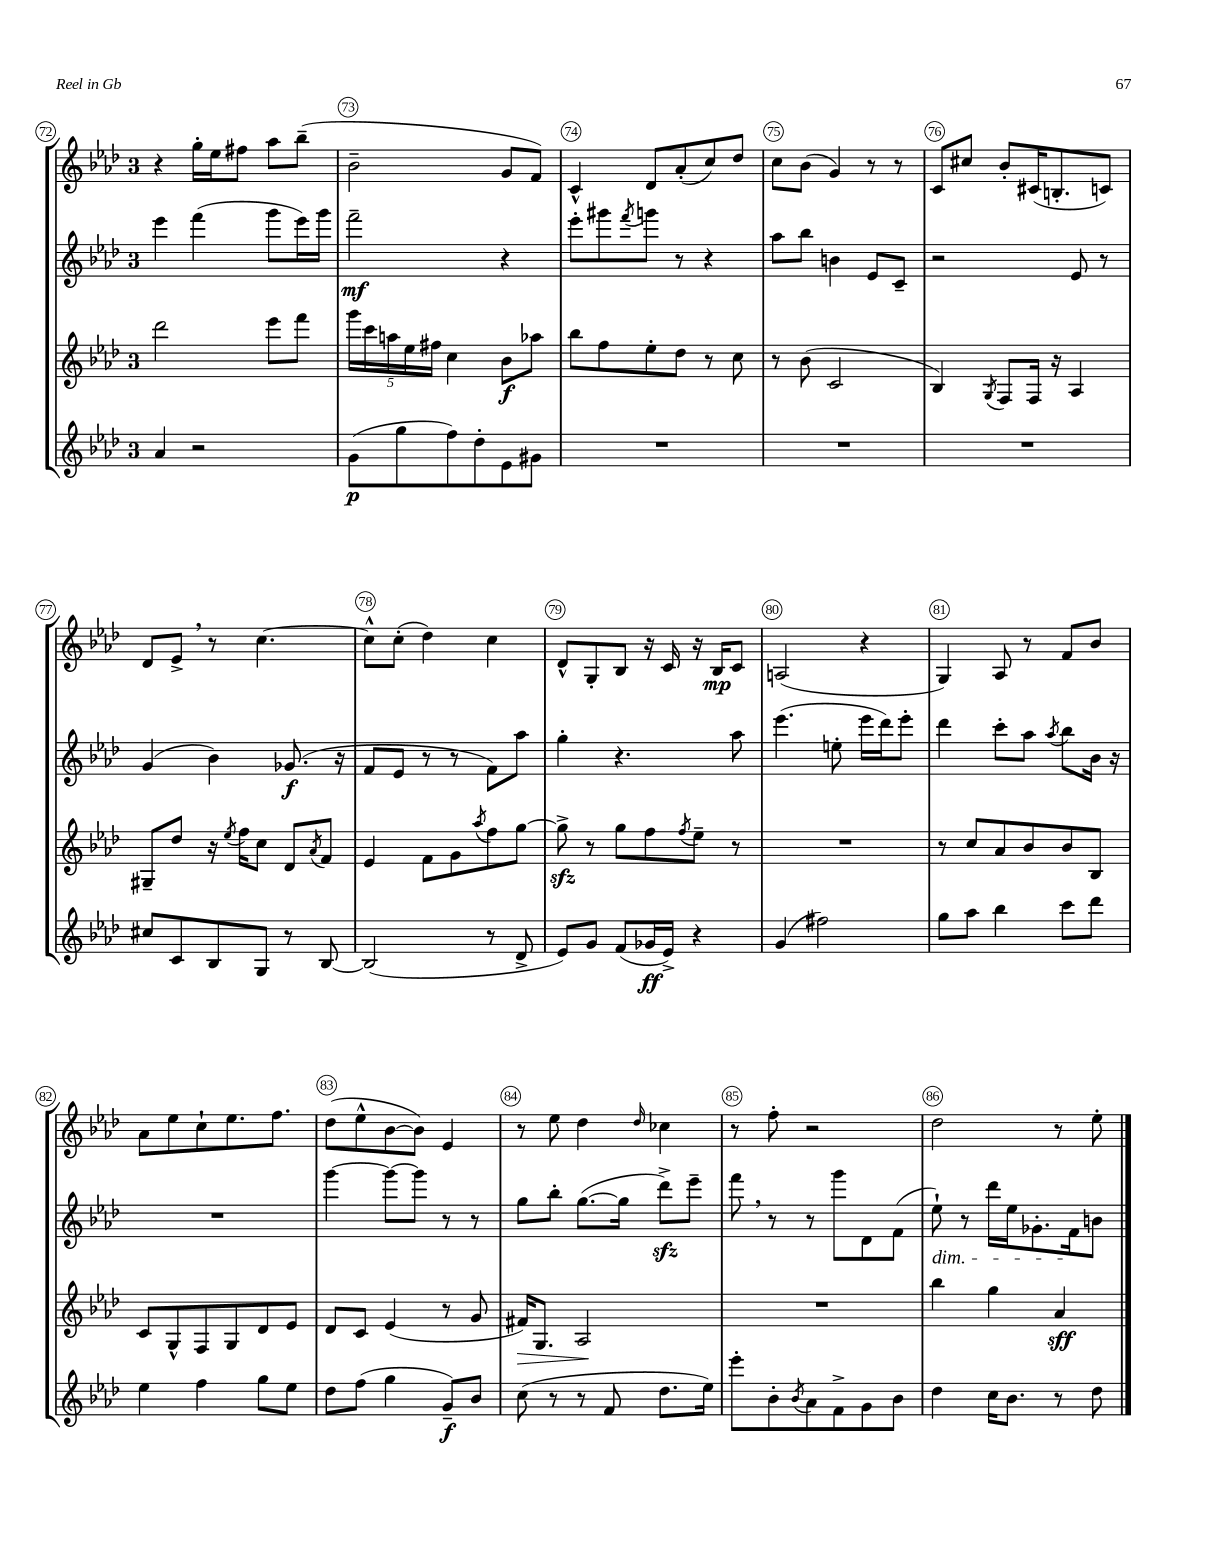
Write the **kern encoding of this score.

**kern	**kern	**kern	**kern
*staff4	*staff3	*staff2	*staff1
*clefG2	*clefG2	*clefG2	*clefG2
*k[b-e-a-d-]	*k[b-e-a-d-]	*k[b-e-a-d-]	*k[b-e-a-d-]
*M3/4	*M3/4	*M3/4	*M3/4
4a-/	2ddd-\	4eee-\	4r
2r	.	(4fff\	16gg'\LL
.	.	.	16ee-\J
.	.	.	8ff#\J
.	8eee-\L	8ggg\L	8aa-\L
.	8fff\J	16eee-\L)	(8bb-~\J
.	.	16ggg\JJ	.
=	=	=	=
(8g\L	20ggg\LL	2fff~\	2b-~\
.	20ccc\	.	.
.	20aa\	.	.
8gg\	.	.	.
.	20ee-\	.	.
.	20ff#\JJ	.	.
8ff\)	4cc\	.	.
8dd-'\	.	.	.
8e-\	8b-\L	4r	8g/L
8g#\J	8aa-\J	.	8f/J)
=	=	=	=
2.r	8bb-\L	8eee-'\L	4c^^/
.	8ff\	8ggg#\	.
.	.	8qfff/	.
.	8ee-'\	8ggg\J	8d-/L
.	8dd-\J	8r	(8a-'/
.	8r	4r	8cc/)
.	8cc\	.	8dd-/J
=	=	=	=
2.r	8r	8aa-\L	8cc\L
.	(8b-\	8bb-\J	(8b-\J
.	2c/	4b\	4g/)
.	.	8e-/L	8r
.	.	8c~/J	8r
=	=	=	=
2.r	4B-/)	2r	8c/L
.	.	.	8cc#/J
.	8qG/	.	.
.	8F/L	.	8b-'/L
.	16F/Jk	.	(16c#/K
.	16r	.	8.B'/
.	4A-/	8e-/	.
.	.	8r	8c/J)
=	=	=	=
8cc#/L	8G#~/L	(4g/	8d-/L
8c/	8dd-/J	.	8e-^/J
8B-/	16r	4b-\)	8r
.	8qee-/	.	.
.	16ff\LK	.	.
8G/J	8cc\J	.	[4.cc\
8r	8d-/L	(8.g-/	.
.	8qa-/	.	.
[8B-/	8f/J	.	.
.	.	16r	.
=	=	=	=
(2B-/]	4e-/	8f/L	8cc^^\]L
.	.	8e-/J	(8cc'\J
.	8f\L	8r	4dd-\)
.	8g\	8r	.
.	8qaa-/	.	.
8r	8ff\	8f\L)	4cc\
8d-^/	[8gg\J	8aa-\J	.
=	=	=	=
8e-/L)	8gg^\]	4gg'\	8d-^^/L
8g/J	8r	.	8G'/
(8f/L	8gg\L	4.r	8B-/J
16g-/L	8ff\	.	16r
16e-^/JJ)	.	.	16c/
.	8qff/	.	.
4r	8ee-~\J	.	16r
.	.	.	16B-/LK
.	8r	8aa-\	8c/J
=	=	=	=
(4g/	2.r	(4.eee-\	(2A/
2ff#\)	.	.	.
.	.	8ee'\	.
.	.	16eee-\LL	4r
.	.	16ddd-\J)	.
.	.	8eee-'\J	.
=	=	=	=
8gg\L	8r	4ddd-\	4G/)
8aa-\J	8cc/L	.	.
4bb-\	8a-/	8ccc'\L	8A-/
.	8b-/	8aa-\J	8r
.	.	8qaa-/	.
8ccc\L	8b-/	8bb-\L	8f/L
8ddd-\J	8B-/J	16b-\Jk	8b-/J
.	.	16r	.
=	=	=	=
4ee-\	8c/L	2.r	8a-\L
.	8G^^/	.	8ee-\
4ff\	8F/	.	8cc`\
.	8G/	.	8.ee-\
8gg\L	8d-/	.	.
.	.	.	8.ff\J
8ee-\J	8e-/J	.	.
=	=	=	=
8dd-\L	8d-/L	[4ggg\	(8dd-\L
(8ff\J	8c/J	.	8ee-^^\
4gg\	(4e-/	8ggg\_L	[8b-\
.	.	8ggg\]J	8b-\]J)
8g~/L)	8r	8r	4e-/
8b-/J	8g/	8r	.
=	=	=	=
(8cc\	16f#/LK)	8gg\L	8r
.	8.G/J	.	.
8r	.	8bb-'\J	8ee-\
8r	2A-/	([8.gg\L	4dd-\
8f/	.	.	.
.	.	16gg\]Jk	.
.	.	.	16qqdd-/
8.dd-\L	.	8ddd-^\L)	4cc-\
.	.	8eee-~\J	.
16ee-\Jk)	.	.	.
=	=	=	=
8eee-'\L	2.r	8fff\	8r
8b-'\	.	8r	8ff'\
8qb-/	.	.	.
8a-\	.	8r	2r
8f^\	.	8ggg\L	.
8g\	.	8d-\	.
8b-\J	.	(8f\J	.
=	=	=	=
4dd-\	4bb-\	8ee-`\)	2dd-\
.	.	8r	.
16cc\LK	4gg\	16ddd-\LL	.
8.b-\J	.	16ee-\J	.
.	.	8.g-'\	.
8r	4a-/	.	8r
.	.	16f\k	.
8dd-\	.	8b\J	8ee-'\
==	==	==	==
*-	*-	*-	*-
